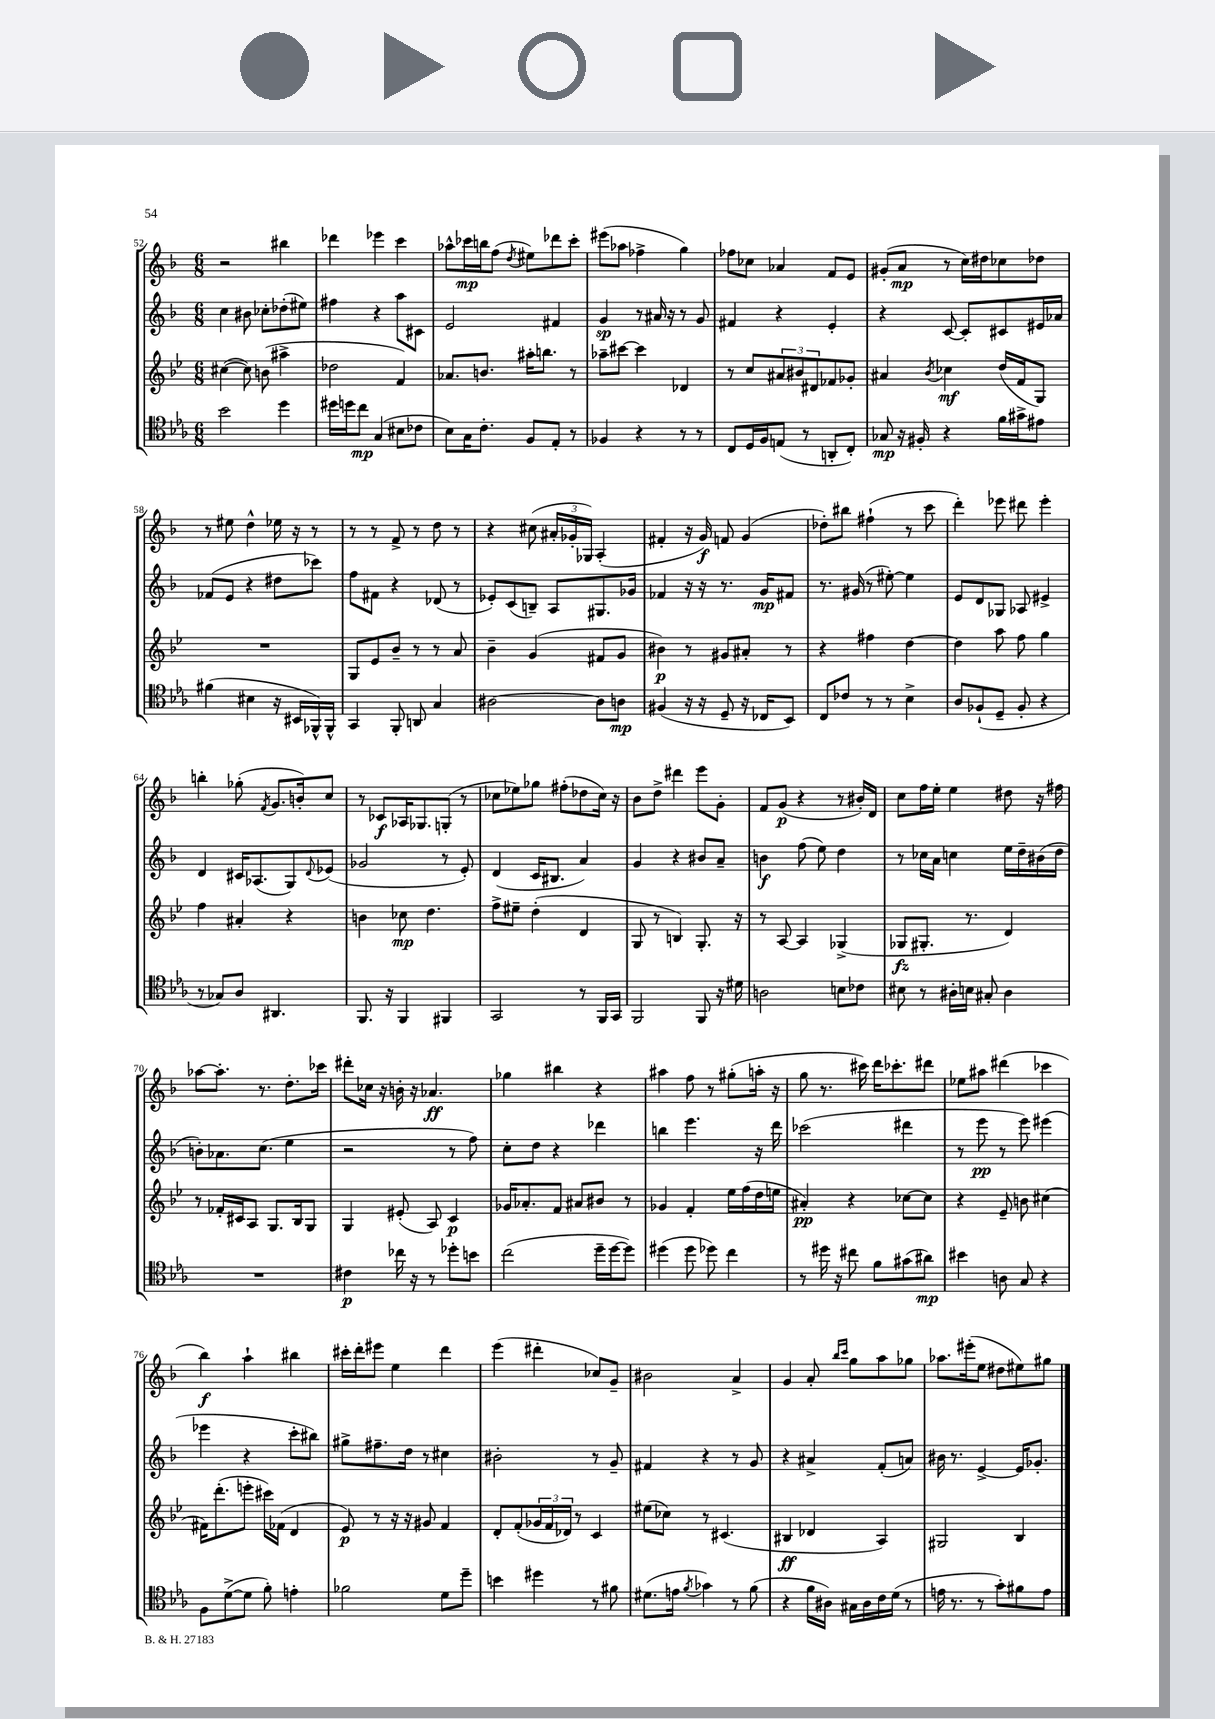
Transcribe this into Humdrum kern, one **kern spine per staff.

**kern	**kern	**kern	**kern
*staff4	*staff3	*staff2	*staff1
*clefC4	*clefG2	*clefG2	*clefG2
*k[b-e-a-]	*k[b-e-]	*k[b-]	*k[b-]
*M6/8	*M6/8	*M6/8	*M6/8
2b-\	([4cc#\	4cc\	2r
.	8cc#\])	8b#\	.
.	(8b\	8cc-'\L	.
4dd\	4aa#^\	(8dd-'\	4bb#\
.	.	8ee#\J)	.
=	=	=	=
16dd#\LL	2dd-\	4ff#\	4ddd-\
16dd\J	.	.	.
8cc\J	.	.	.
(4G/	.	4r	4eee-\
8B#\L	4f/)	8aa\L	4ccc\
8c-\J	.	8c#\J	.
=	=	=	=
8B-\L)	8.a-/L	2e/	8aa-^^\L
16G\K	.	.	16ccc-\L
8.c'\J	8.b/J	.	16bb\J
.	.	.	(8ff\J
.	.	.	8qdd/
8F/L	16aa#'\LK	.	8ee#\L)
.	8.bb\J	.	.
8E-'/J	.	4f#/	8ddd-\
8r	8r	.	8ccc-'\J
=	=	=	=
4F-/	8aa-~\L	4g/	(8eee#\L
.	[8ccc#\J	.	8aa-\J
4r	4ccc#\]	8r	4ff-^\
.	.	16a#/	.
.	.	16r	.
8r	4d-/	8r	4gg\)
8r	.	8g/	.
=	=	=	=
8C/L	8r	4f#/	8ff-\L
16D/L	8cc/L	.	8cc-\J
16F/J	.	.	.
(8E/J	12a#/	4r	4a-/
.	12b#/	.	.
8r	.	.	.
.	12d#/	.	.
8AA'/L	8f-/	4e'/	8f/L
8C'/J)	8g-'/J	.	8e/J
=	=	=	=
8G-/	4a#/	4r	(8g#'/L
16r	.	.	8a/J
16F#'/	.	.	.
.	8qb-/	.	.
4r	4cc-\	[8c/	8r
.	.	8c'/]L	16cc\LL)
.	.	.	16dd#\J
16f\LL	(16dd/LL	8c#/	8cc-\
16g#^\J	16f/J	.	.
8e#\J	8G/J)	16e#/L	8dd-\J
.	.	16a-/JJ	.
=	=	=	=
(4f#\	2.r	(8f-/L	8r
.	.	8e/J	8ee#\
4B#\	.	4r	4dd^^\
16r	.	8dd#\L	16ee-\
16BB#/LL	.	.	16r
16FF-^^/)	.	8ccc-\J)	8r
16FF-^^/JJ	.	.	.
=	=	=	=
4GG/	8G/L	8ff\L	8r
.	8e-/	8f#\J	8r
8FF'/	8b-~/J	4r	8f^/
8AA/	8r	.	8r
4G/	8r	(8d-/	8dd\
.	8a/	8r	8r
=	=	=	=
[2A#\	4b-~\	8e-'/L)	4r
.	.	(8c/	.
.	(4g/	8B~/J)	(8cc#\
.	.	8A/L	24a#'/LL
.	.	.	24g-'/
.	.	.	24G-/JJ)
8A#\]L	8f#/L	8.G#/	(4A'/
8A\J	8g/J	.	.
.	.	16g-/Jk	.
=	=	=	=
(4F#/	4b#\)	4f-/	4f#'/
16r	8r	16r	16r
16r	.	16r	16g/)
8D~/	8g#/L	8.r	8f/
16r	8a#'/J	.	(4g/
16C-/LK	.	16g/LK	.
8BB-/J)	8r	8f#/J	.
=	=	=	=
8C/L	4r	8.r	8dd-'\L)
8c-/J	.	.	8bb#\J
.	.	(16g#/	.
8r	4ff#\	8r	(4ff#`\
8r	.	[8ee#'\)	.
4B-^\	[4dd\	4ee#\]	8r
.	.	.	8ccc\
=	=	=	=
8A-/L	4dd\]	8e/L	4ddd'\)
(8F-`/	.	8d/	.
8D~/J	8aa\	8G-/J	8eee-\
8F-'/	8ff\	8A-/	8ddd#\
4r	4gg\	4e#^/	4eee-'\
=	=	=	=
8r	4ff\	4d/	4bb'\
8G-/L)	.	.	.
8A-/J	4a#'/	16c#/LK	(8gg-'\
.	.	(8.A-/	.
.	.	.	8qf/
4.AA#/	.	.	8.g/L
.	4r	8G/)	.
.	.	.	16b'/k)
.	.	8qqd/	.
.	.	(8e-/J	8cc/J
=	=	=	=
8.FF/	4b\	2g-/	8r
.	.	.	8c-/L
16r	.	.	.
4FF/	8cc-\	.	16A-/K
.	.	.	8.G-/
.	4.dd\	.	.
4FF#/	.	8r	(8G'/J
.	.	8e'/)	8r
=	=	=	=
2GG/	8ff^\L	(4d/	8cc-\L
.	8ee#~\J	.	8ee-\)
.	(4dd'\	16c/LK	8gg-\J
.	.	8.B#/J	.
.	.	.	(8ff#'\L
8r	4d/	4a/)	8dd-\
16FF/LL	.	.	16cc-\Jk)
16GG/JJ	.	.	16r
=	=	=	=
2FF/	8G/	4g/	8b-\L
.	8r	.	8dd^\J
.	4B/)	4r	4ddd#\
8FF/	8.G'/	8b#/L	8eee\L
16r	.	8a~/J	8g'\J
16d#\	16r	.	.
=	=	=	=
2A\	8r	4b\	8f/L
.	[8A/	.	(8g/J
.	4A/]	(8ff\	4r
.	.	8ee\)	.
8B\L	(4G-^/	4dd\	8r
8c-\J	.	.	16b#'/LL)
.	.	.	16d/JJ
=	=	=	=
8B#\	8G-/L	8r	8cc\L
8r	8.G#'/J	16cc-\LL	16ff\L
.	.	16a\JJ	16ee'\JJ
16A#'\LL	.	4cc\	4ee\
16B\JJ	8.r	.	.
8G#'/	.	.	.
4A#\	4d/)	16ee\LL	8dd#\
.	.	16dd~\	.
.	.	(16b#\	16r
.	.	16dd\JJ	16ff#\
=	=	=	=
2.r	8r	8b'\L)	[8aa-\L
.	16f-'/LL	8.a-\	8.aa-'\]J
.	16c#/J	.	.
.	8A/J	.	.
.	.	(8.cc\J	8.r
.	8.G/L	.	.
.	.	4ee\	8.dd'\L
.	16B-/k	.	.
.	8G/J	.	.
.	.	.	16ccc-\Jk
=	=	=	=
4c#\	4G/	2r	8ddd#'\L
.	.	.	16cc-\Jk
.	.	.	16r
16cc-\	(8e#'/	.	16b'\
16r	.	.	16r
8r	8A/)	.	4.a-/
8dd-'\L	4c/	8r	.
8b\J	.	8ff\)	.
=	=	=	=
(2cc\	16g-/LK	8cc'\L	4gg-\
.	8.a-'/	.	.
.	.	8dd\J	.
.	8f/J	4r	4bb#\
.	8a#/L	.	.
16dd~\LL	8b#/J	4ddd-\	4r
[16dd\J	.	.	.
8dd\]J)	8r	.	.
=	=	=	=
(4dd#\	4g-/	4bb\	4aa#\
8dd#\	4f'/	4.eee\	8ff\
8dd-\)	.	.	8r
4cc\	16ee-\LL	.	(8gg#'\L
.	(16ff\	.	.
.	16dd\	16r	16aa'\Jk
.	16ee\JJ	16ddd\	16r
=	=	=	=
8r	4a#'/)	(2ccc-\	8gg\
16dd#\	.	.	8.r
16r	.	.	.
8cc#\	4r	.	.
.	.	.	16ccc#\)
8f\L	.	.	16ddd\LK
.	.	.	8.ccc-'\
(8g#\	[8cc-\L	4ddd#\	.
8a#\J)	8cc-\]J	.	8ddd#\J
=	=	=	=
4b#\	4r	8r	8ee-\L
.	.	8eee\	8aa#\J
8A\	8e-~/	8r	(4ddd#\
8G/	8b\	8eee\)	.
4r	(4cc#\	(4eee#\	4ccc-\
=	=	=	=
8F\L	16f#\LK)	4eee-\	4bb-\)
.	(8.ddd'\	.	.
([8d^\	.	.	.
8d\]J	8eee'\J	4r	4aa`\
8f'\)	16ccc#\LL)	.	.
.	(16f-\JJ	.	.
4e'\	4d/	8ccc'\L	4bb#\
.	.	8bb#\J)	.
=	=	=	=
2f-\	8e-/)	8gg#^\L	16ccc#'\LL
.	.	.	16ddd'\J
.	8r	8.ff#~\	8eee#\J
.	16r	.	4ee\
.	16r	16dd\Jk	.
.	8g#/	8r	.
8d\L	4f/	4cc#\	4ddd\
8dd~\J	.	.	.
=	=	=	=
4b\	8d'/L	2b#'\	(4eee\
.	(8f'/	.	.
4dd#\	24g-/L	.	4ddd#'\
.	24f/	.	.
.	24d-/JJ)	.	.
.	8r	.	.
8r	4c/	8r	8cc-/L)
8f#\	.	8g~/	8g~/J
=	=	=	=
(8.d#\L	(8ee#\L	4f#/	2b#\
.	8cc-\J)	.	.
16e\Jk	.	.	.
8qf/	.	.	.
4g-\)	8r	4r	.
.	(4.c#/	.	.
8r	.	8r	4a^/
(8f\	.	8g/	.
=	=	=	=
4r	4B#/	4r	4g/
16f\LL	4d-/	4a#^/	8a'/
16A#\JJ)	.	.	.
.	.	.	16qqbb-/LL
.	.	.	16qqccc/JJ
16G#\LL	.	.	8gg\L
16A#\	.	.	.
16c\	4A/)	(8f'/L	8aa\
(16d\JJ	.	.	.
8r	.	8a/J)	8gg-\J
=	=	=	=
16e\	2G#/	16b#\	8.aa-\L
8.r	.	8.r	.
.	.	.	(16eee#'\k
8r	.	[4e^/	8ee\J
8g'\L)	.	.	8dd#\L
8f#\	4B-/	16e/]LK	8ee#\)
.	.	8.g-'/J	.
8e\J	.	.	8gg#\J
==	==	==	==
*-	*-	*-	*-
